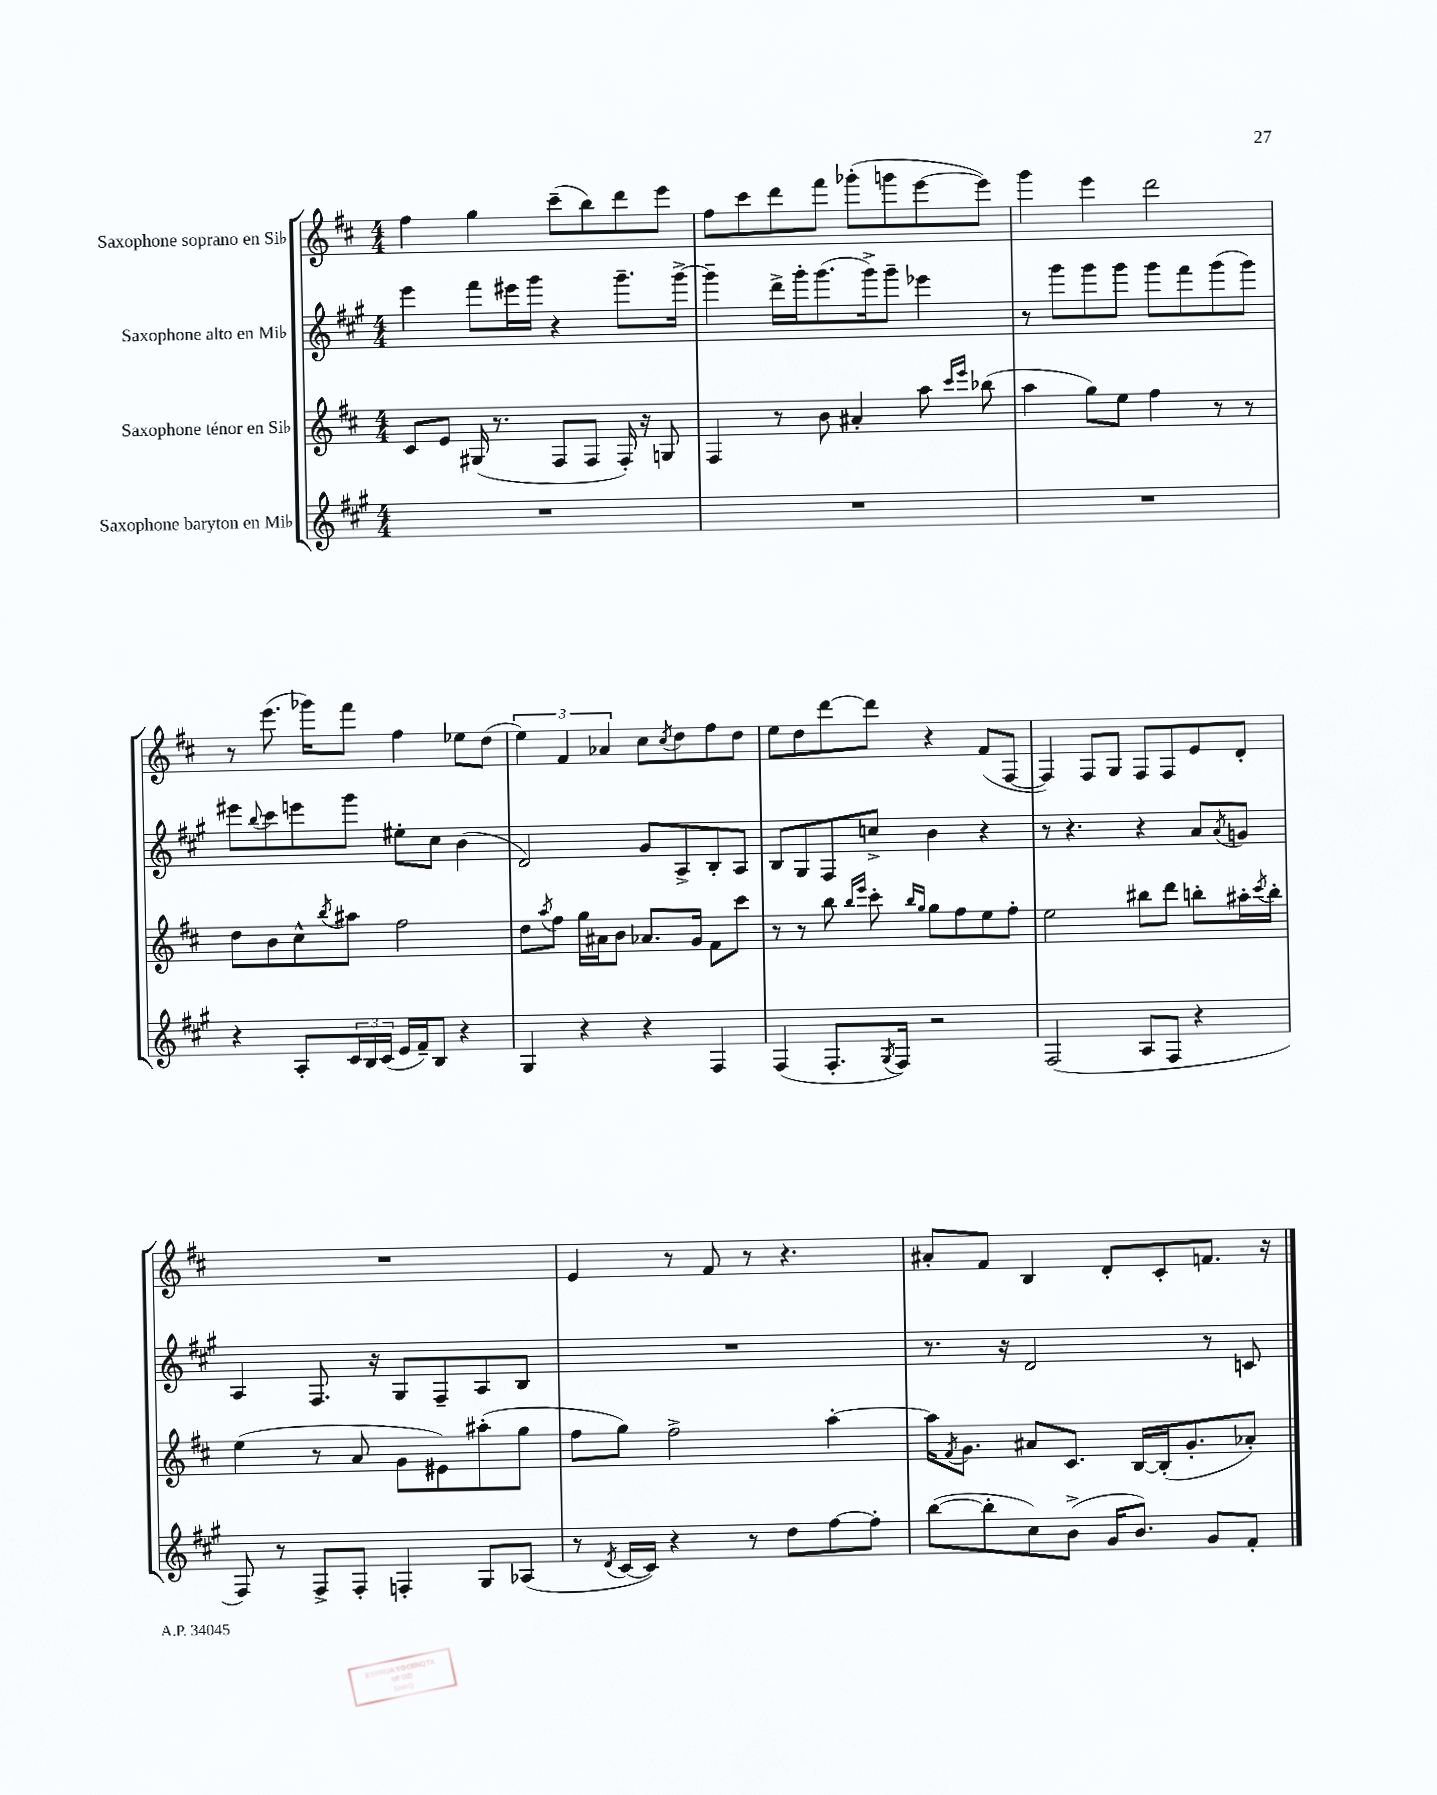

**kern	**kern	**kern	**kern
*part4	*part3	*part2	*part1
*staff4	*staff3	*staff2	*staff1
*I"Saxophone baryton en Mi♭	*I"Saxophone ténor en Si♭	*I"Saxophone alto en Mi♭	*I"Saxophone soprano en Si♭
*clefG2	*clefG2	*clefG2	*clefG2
*k[f#c#g#]	*k[f#c#]	*k[f#c#g#]	*k[f#c#]
*M4/4	*M4/4	*M4/4	*M4/4
=68	=68	=68	=68
1r	8c#/L	4eee\	4ff#\
.	8e/J	.	.
.	(16G#X/	8fff#\L	4gg\
.	8.r	.	.
.	.	16eee#X\L	.
.	.	16ggg#\JJ	.
.	8F#/L	4r	(8ccc#~\L
.	8F#/J	.	8bb\)
.	16F#'/)	8.ggg#~\L	8ddd\
.	16r	.	.
.	8Gn/	.	8eee\J
.	.	[16ggg#^\Jk	.
=69	=69	=69	=69
1r	4F#/	4ggg#~\]	8ff#\L
.	.	.	8ccc#\
.	8r	16ddd^\LL	8ddd\
.	.	16ggg#'\J	.
.	8b\	(8.ggg#\	8fff#\J
.	4a#X'/	.	(8ggg-X'\L
.	.	16ggg#^\k)	.
.	.	8ggg#~\J	8gggn\
.	8aa\	4eee-X\	[8eee\
.	16qqccc#/LL	.	.
.	16qqeee/JJ	.	.
.	(8bb-X\	.	8eee\J])
=70	=70	=70	=70
1r	4aa\	8r	4ggg\
.	.	8ggg#\L	.
.	8gg\L)	8ggg#\	4eee\
.	8ee\J	8ggg#\J	.
.	4ff#\	8ggg#\L	2ddd\
.	.	8fff#\	.
.	8r	(8ggg#\	.
.	8r	8ggg#\J)	.
!!LO:LB:g=z
=71	=71	=71	=71
4r	8dd\L	8eee#X\L	8r
.	.	8qqbb/	.
.	8b\	8ccc#\	(8.eee\
8A'/L	8cc#^^\	8eeen\	.
.	.	.	16ggg-X\KL)
.	8qbb/	.	.
24c#/L	8aa#X\J	8ggg#\J	8fff#\J
24B/	.	.	.
(24c#/JJ	.	.	.
16e/LL	2ff#\	8ee#X'\L	4ff#\
16f#~/J)	.	.	.
8B/J	.	8cc#\J	.
4r	.	(4b\	8ee-X\L
.	.	.	(8dd\J
=72	=72	=72	=72
4G#/	8dd\L	2d/)	6ee\)
.	8qaa/	.	.
.	8ff#\J	.	.
.	.	.	6f#/
4r	16gg\LL	.	.
.	16a#X\J	.	.
.	.	.	6a-X/
.	8b\J	.	.
4r	8.a-X/L	8g#/L	8cc#\L
.	.	.	8qcc#/
.	.	8A^/	8dd\
.	16g/Jk	.	.
4F#/	8f#\L	8B'/	8ff#\
.	8ccc#\J	8A/J	8dd\J
=73	=73	=73	=73
(4F#/	8r	8B/L	8ee\L
.	8r	8G#/	8dd\
8.F#'/L	8bb\	8F#/	[8ddd\
.	16qqbb/LL	.	.
.	16qqeee/JJ	.	.
.	8ccc#'\	8ccn^/J	8ddd\J]
8qG#/	.	.	.
16F#/Jk)	.	.	.
.	16qqbb/LL	.	.
.	16qqgg/JJ	.	.
2r	8gg\L	4b\	4r
.	8ff#\	.	.
.	8ee\	4r	(8f#/L
.	8ff#'\J	.	[8F#/J
=74	=74	=74	=74
(2F#/	2ee\	8r	4F#/])
.	.	4.r	.
.	.	.	8F#/L
.	.	.	8G/J
8A/L	8bb#X\L	4r	8F#/L
8F#/J	8ddd\J	.	8F#/
4r	8bbn'\L	8a/L	8e/
.	.	8qa/	.
.	16aa#X'\L	8gn/J	8d'/J
.	8qccc#/	.	.
.	16bb'\JJ	.	.
!!LO:LB:g=z
=75	=75	=75	=75
8F#/)	(4ee\	4A/	1r
8r	.	.	.
8F#^/L	8r	8.F#/	.
8F#'/J	8a/	.	.
.	.	16r	.
4Fn'/	8g\L	8G#/L	.
.	8e#X\)	8F#~/	.
8G#/L	(8aa#X'\	8A/	.
(8A-X/J	8gg\J	8B/J	.
=76	=76	=76	=76
8r	8ff#\L	1r	4e/
8qd/	.	.	.
[16c#/LL	8gg\J)	.	.
16c#/JJ])	.	.	.
4r	2ff#^\	.	8r
.	.	.	8f#/
8r	.	.	8r
8dd\L	.	.	4.r
[8ff#\	[4aa'\	.	.
8ff#'\J]	.	.	.
=77	=77	=77	=77
([8bb\L	16aa\KL]	8.r	8a#X'/L
.	8qf#/	.	.
.	8.g\J	.	.
8bb'\]	.	.	8f#/J
.	.	16r	.
8cc#\)	8a#X/L	2d/	4B/
(8b^\J	8.c#/J	.	.
16g#/KL	.	.	8d'/L
8.b/J)	[16B/LL	.	.
.	(16B'/J]	.	8c#'/
.	8.g'/	.	.
8g#/L	.	8r	8.fn/J
8f#'/J	8a-X'/J)	8cn/	.
.	.	.	16r
==	==	==	==
*-	*-	*-	*-
